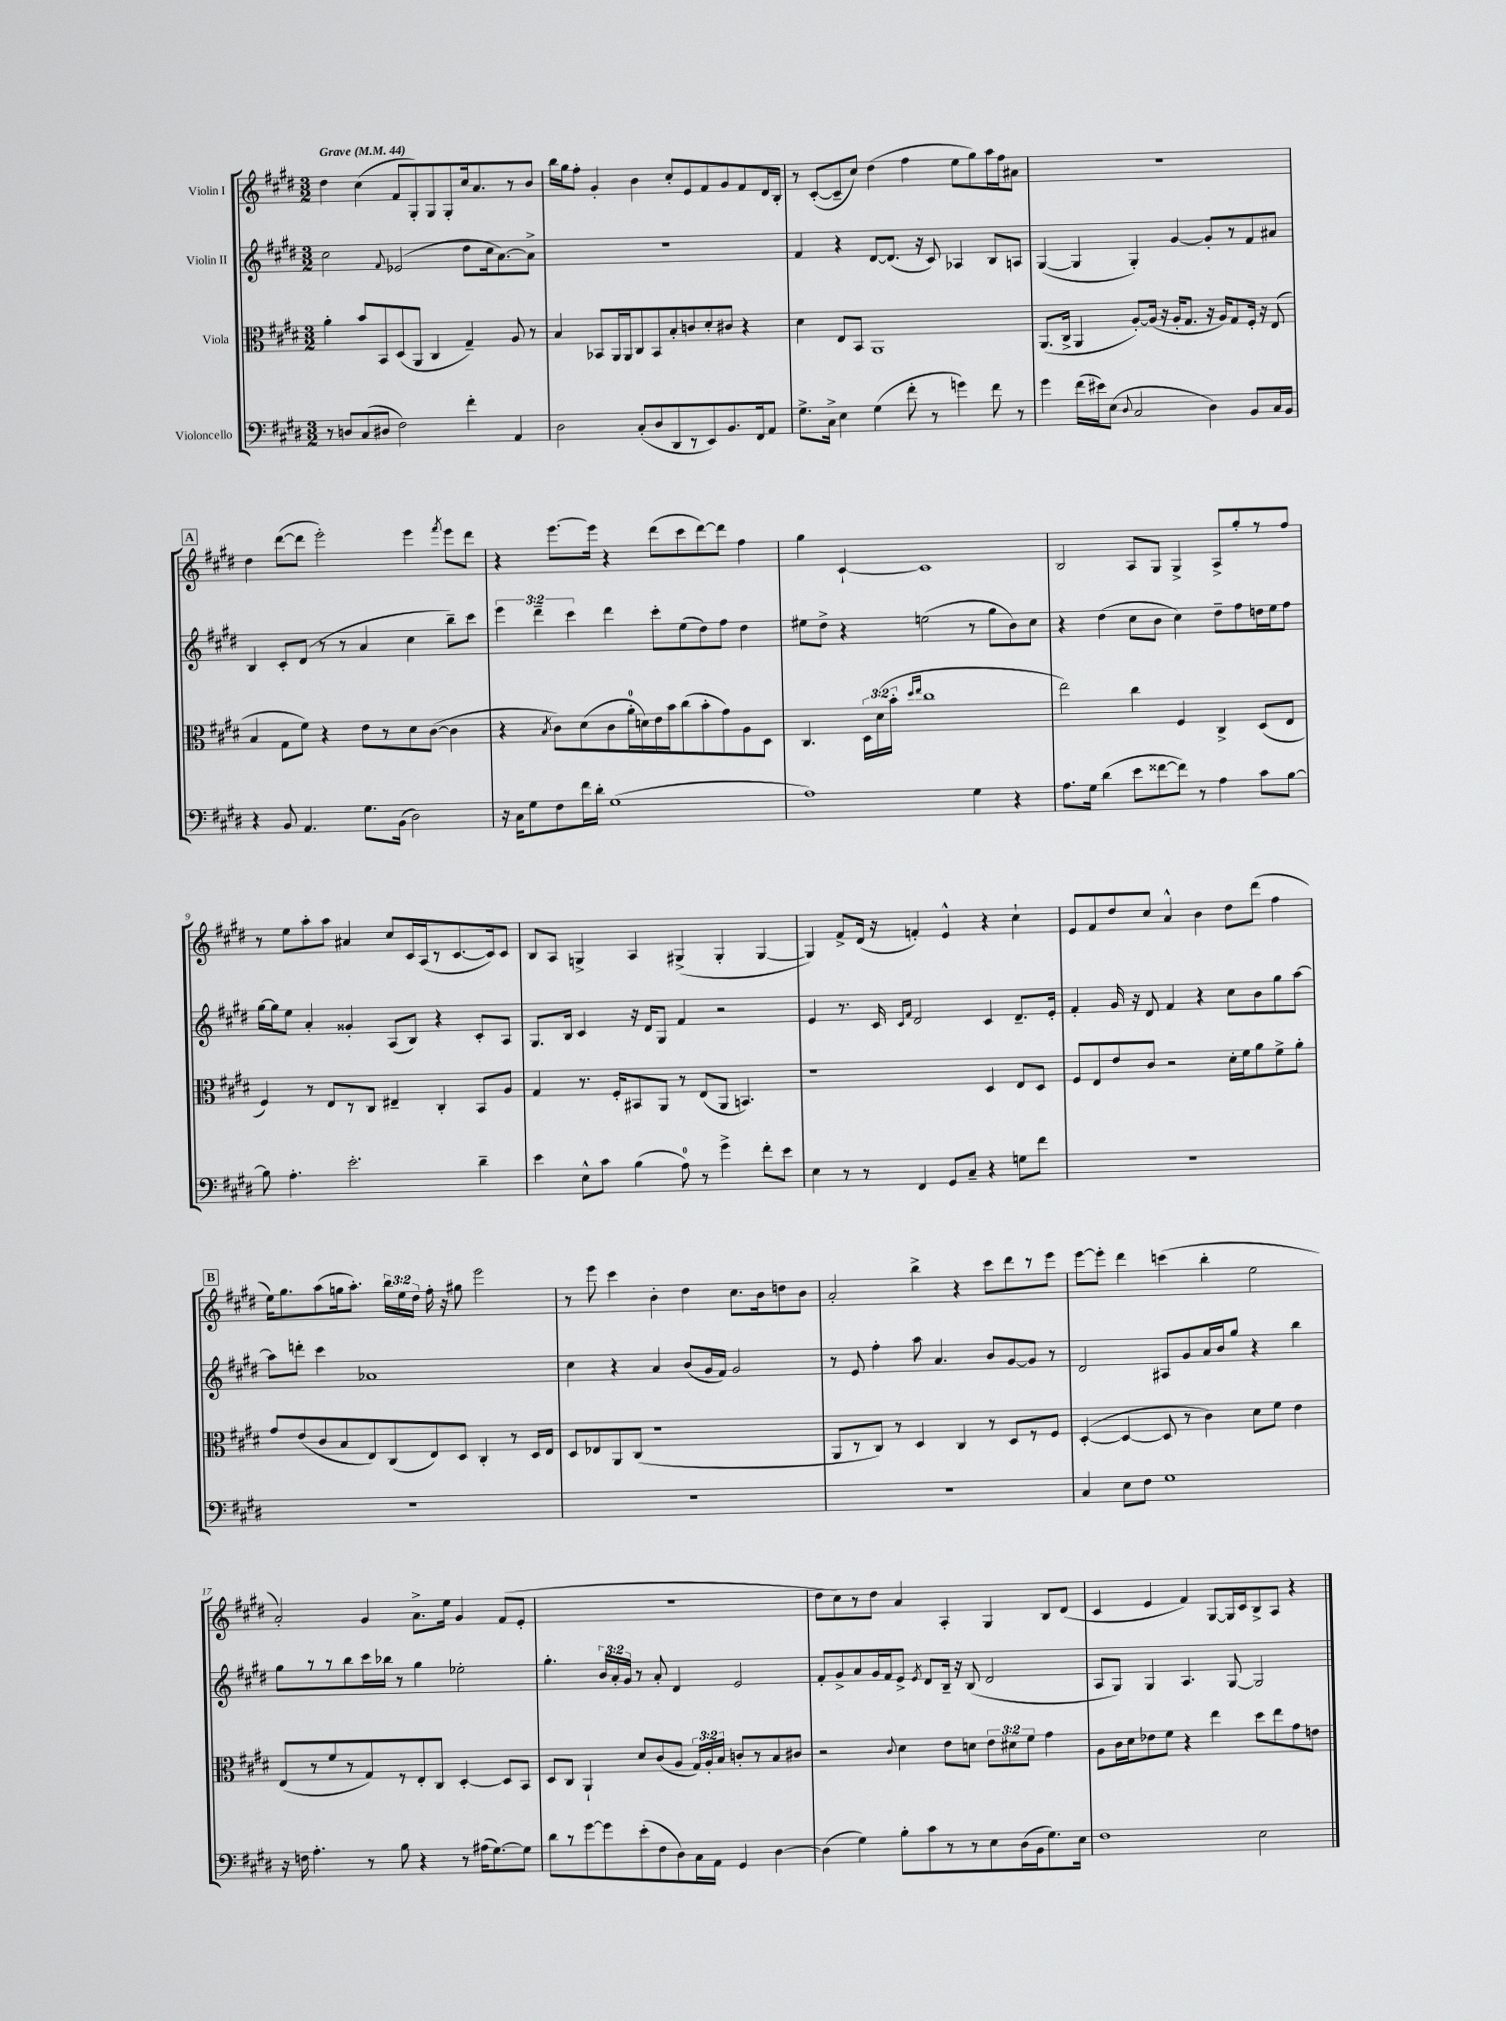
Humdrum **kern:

**kern	**kern	**kern	**kern
*part4	*part3	*part2	*part1
*staff4	*staff3	*staff2	*staff1
*I"Violoncello	*I"Viola	*I"Violin II	*I"Violin I
*clefF4	*clefC3	*clefG2	*clefG2
*k[f#c#g#d#]	*k[f#c#g#d#]	*k[f#c#g#d#]	*k[f#c#g#d#]
*M3/2	*M3/2	*M3/2	*M3/2
*MM44	*MM44	*MM44	*MM44
=1	=1	=1	=1
!	!	!	!LO:TX:a:B:t=Grave
8r	4a'\	2cc#\	4dd#\
8Dn/L	.	.	.
(8C#/	8b/L	.	(4cc#\
8D#X/J	8BB/	.	.
.	.	8qqf#/	.
2F#\)	(8D#/	(2e-X/	8f#/L
.	8AA/J	.	8G#'/)
.	4C#/	.	8G#/
.	.	.	8G#'/
4f#'\	4G#~/)	8dd#\L	16cc#/k
.	.	.	8.a/
.	.	16cc#\k	.
.	.	[8.a\)	.
4AA/	8A/	.	8r
.	8r	8a^\J]	8b/J
=2	=2	=2	=2
2D#\	4B/	1.r	16bb\LL
.	.	.	16gg#\J
.	.	.	8ff#'\J
.	8BB-X/L	.	4g#'/
.	16AA/L	.	.
.	16AA/J	.	.
(8C#'/L	8C#/	.	4b\
8D#/	8BB-/	.	.
8DD#/	8B'/	.	8cc#'/L
8r	8cn/	.	8e/
8EE/)	8d#'/	.	8f#/
8.BB/	8c#X/J	.	8g#/
.	4r	.	8f#/
16FF#/k	.	.	.
8AA/J	.	.	16d#/L
.	.	.	16B'/JJ
=3	=3	=3	=3
8.G#^\L	4d#\	4f#/	8r
.	.	.	([8c#'/L
16C#^\Jk	.	.	.
4E\	8E/L	4r	8c#~/]
.	8BB/J	.	8cc#/J)
(4G#\	1AA	[8d#/L	(4dd#\
.	.	(8.d#/J]	.
8f#'\	.	.	4ff#\
.	.	16r	.
8r	.	8c#/)	.
4gn\)	.	4A-X/	8ee\L
.	.	.	8gg#\)
8f#\	.	8B/L	16aa\L
.	.	.	16ff#\J
8r	.	8An/J	8a#X\J
=4	=4	=4	=4
4g#\	(8.AA/L	([4G#/	1.r
.	16C#^/Jk	.	.
(16f#\LL	4AA/	4G#/]	.
16e#X\J)	.	.	.
(8E\J	.	.	.
8qqD#/	.	.	.
2C#/	[8A'/L)	4G#'/)	.
.	(16A/Jk]	.	.
.	16r	.	.
.	16A'/KL	[4g#/	.
.	8.G#/J	.	.
4D#\)	16r	8g#'/L]	.
.	16A/KL)	.	.
.	8G#/	8r	.
8BB/L	16F#'/Jk	8f#/	.
.	16r	.	.
16C#/L	(8E/	8a#X/J	.
16BB/JJ	.	.	.
!!LO:LB:g=z
!!LO:REH:place=s1:t=A
=5	=5	=5	=5
4r	4B/	4B/	4dd#\
8BB/	8G#\L	8c#'/L	([8ddd#\L
4.AA/	8f#\J)	(8d#/J	8ddd#\J]
.	4r	8r	2eee'\)
.	.	8r	.
8.G#\L	8e\L	4a/	.
.	8r	.	.
(16BB\Jk	.	.	.
2D#\)	8d#\	4cc#\	4eee\
.	([8c#\J	.	.
.	.	.	8qfff#/
.	4c#\]	8bb~\L)	8eee\L
.	.	8ccc#\J	8ddd#\J
=6	=6	=6	=6
16r	4r	6eee\	4r
16C#\KL	.	.	.
8G#\	.	.	.
.	.	6ddd#~\	.
.	8qB/	.	.
8F#\	8c#\L)	.	[8.eee\L
.	.	6ccc#\	.
16f#\L	(8d#\	.	.
16d#'\JJ	.	.	16eee\Jk]
(1G#	8c#\	4ddd#\	4r
.	16a'\L	.	.
.	16dn\)	.	.
.	16e\	8ccc#'\L	(8ddd#\L
.	16b\J	.	.
.	(8cc#\	(8ee\	8ccc#\
.	8b'\	8dd#\)	[8ddd#\)
.	8g#\)	8ff#\J	8ddd#\J]
.	8A\	4dd#\	4ff#\
.	8D#\J	.	.
=7	=7	=7	=7
1A)	4.C#/	8ee#X\L	4gg#\
.	.	8dd#^\J	.
.	.	4r	[4c#`/
.	24D#\LL	.	.
.	(24d#\	.	.
.	24b'\JJ	.	.
.	16qqdd#/LL	.	.
.	16qqee/JJ	.	.
.	1cc#	(2een\	1c#]
4G#\	.	8r	.
.	.	8gg#\L	.
4r	.	8b\)	.
.	.	8cc#\J	.
=8	=8	=8	=8
8.A\L	2ee\)	4r	2B/
16G#\Jk	.	.	.
(4d#\	.	(4dd#\	.
8e\L	4cc#\	8cc#\L	8A/L
[8f##X\	.	8b\J	8G#/J
8f##\J])	4F#/	4cc#\)	4G#^/
8r	.	.	.
4A\	4C#^/	8dd#~\L	8A^/L
.	.	8ff#\	8gg#'/
8c#\L	(8D#/L	16ddn\L	8r
.	.	16ee\J	.
[8B\J	8E/J	8ff#\J	8ff#/J
!!LO:LB:g=z
=9	=9	=9	=9
8B\]	4F#/)	[16gg#\LL	8r
.	.	16gg#\J]	.
4.A'\	.	8ee\J	8ee\L
.	8r	4a'/	8aa'\
.	8E/L	.	8aa\J
2.e'\	8r	4g##X'/	4a#X/
.	8C#/J	.	.
.	4E#X~/	(8A/L	8cc#/L
.	.	8B/J)	16c#/L
.	.	.	(16A/J
.	4C#'/	4r	8r
.	.	.	[8.c#/
4d#~\	8BB/L	8c#'/L	.
.	.	.	16c#/k])
.	8A/J	8A/J	8c#/J
=10	=10	=10	=10
4e\	4G#/	8.G#/L	8B/L
.	.	.	8A/J
.	.	16B/Jk	.
8E^^\L	8.r	4c#/	4Gn^/
8c#\J	.	.	.
.	16F#'/KL	.	.
(4B\	8BB#X/	16r	4A/
.	.	16d#/KL	.
.	8AA/J	8G#/J	.
8A\)	8r	4f#/	(4G#X^/
8r	(8E/L	.	.
4g#^\	8AA/J	2r	4G#'/
.	4.BBn/)	.	.
8f#'\L	.	.	[4G#/
8e\J	.	.	.
=11	=11	=11	=11
4E\	1r	4e/	4G#/])
8r	.	8.r	8f#^/L
8r	.	.	(16d#/Jk
.	.	16c#/	16r
.	.	16qqc#/LL	.
.	.	16qqf#/JJ	.
4FF#/	.	2d#/	4fn'/)
8GG#/L	.	.	4e^^/
8C#~/J	.	.	.
4r	4D#/	4c#/	4r
8Gn\L	8E/L	8.d#~/L	4cc#`\
8f#\J	8D#/J	.	.
.	.	16e'/Jk	.
=12	=12	=12	=12
1.r	8F#/L	4f#'/	8e/L
.	8E/	.	8f#/
.	8e/	16g#/	8dd#/
.	.	16r	.
.	8c#/J	8d#/	8cc#/J
.	2r	4f#/	4a^^/
.	.	4r	4b\
.	16d#'\LL	8cc#\L	8dd#\L
.	16f#\J	.	.
.	8a\	8b\	(8ddd#\J
.	8f#^\	8gg#\	4ff#\
.	8a'\J	[8aa\J	.
!!LO:LB:g=z
!!LO:REH:place=s1:t=B
=13	=13	=13	=13
1.r	8g#/L	8aa\L]	16ee\KL)
.	.	.	8.gg#\
.	(8e/	8dddn'\J	.
.	8c#/	4ccc#\	(8aa\
.	8B/	.	16ggn\k
.	.	.	8.aa'\J)
.	8E/)	1a-X	.
.	(8C#/	.	24bb\LL
.	.	.	24ee\
.	.	.	24dd#\JJ
.	8E/)	.	16ff#'\
.	.	.	16r
.	8D#/J	.	8gg#X\
.	4C#'/	.	2eee\
.	8r	.	.
.	16D#/LL	.	.
.	16E/JJ	.	.
=14	=14	=14	=14
1.r	8D#/L	4cc#\	8r
.	8E-X/	.	8eee\
.	8AA/	4r	4ccc#\
.	(8C#/J	.	.
.	1r	4a/	4b'\
.	.	(8b/L	4dd#\
.	.	16g#/L	.
.	.	16f#/JJ)	.
.	.	2g#/	8.cc#\L
.	.	.	16b\k
.	.	.	8ddn\
.	.	.	8b\J
=15	=15	=15	=15
1.r	8AA/L	8r	2a'/
.	8r	8e/	.
.	8C#/J)	4ff#'\	.
.	8r	.	.
.	4D#/	8aa\	4bb^\
.	.	4.a/	.
.	4C#/	.	4r
.	8r	8b/L	8ccc#\L
.	8D#/L	[8g#/	8ddd#\
.	8r	8g#/J]	8r
.	8F#/J	8r	8eee\J
=16	=16	=16	=16
4C#/	([4D#'/	2d#/	[8eee\L
.	.	.	8eee'\J]
8E\L	4D#/_	.	4ddd#\
8F#\J	.	.	.
1G#	8D#/]	8A#X/L	(4cccn\
.	8r	8g#/	.
.	4c#\)	16a/L	4bb'\
.	.	16b/J	.
.	.	8gg#/J	.
.	8d#\L	4r	2ee\
.	8f#\J	.	.
.	4e\	4bb\	.
!!LO:LB:g=z
=17	=17	=17	=17
16r	(8E/L	8gg#\L	2a'/)
16Fn\	.	.	.
4.A'\	8r	8r	.
.	8f#/	8r	.
.	8r	8bb\	.
8r	8G#/)	16ccc#\L	4g#/
.	.	16bb-X\JJ	.
8B\	8r	8r	.
4r	8E'/	4gg#\	8.a^\L
.	8C#/J	.	.
.	.	.	16ee\Jk
8r	[4D#'/	2ee-X'\	4g#/
(16A#X\KL	.	.	.
[8.G#\)	.	.	.
.	8D#/L]	.	(8f#/L
8G#\J]	8BB/J	.	8e'/J
=18	=18	=18	=18
8d#\L	8D#/L	4.gg#'\	1.r
8r	8C#/J	.	.
[8g#\	4AA`/	.	.
8g#\]	.	24b/LL	.
.	.	24a'/	.
.	.	24g#/JJ	.
(8e'\	8d#/L	8r	.
8F#\	(8c#/	8a'/	.
8D#\)	8A/J	4d#/	.
16C#\L	24G#/LL)	.	.
.	24A'/	.	.
16AA\JJ	.	.	.
.	24B/JJ	.	.
4GG#/	8cn'/L	2e/	.
.	8r	.	.
[4D#\	8B/	.	.
.	8c#X/J	.	.
=19	=19	=19	=19
(4D#\]	2r	8f#'/L	8dd#\L
.	.	8g#^/	8cc#\)
4G#\)	.	8a/	8r
.	.	16g#/L	8dd#\J
.	.	16f#/J	.
.	8qqc#/	.	.
8B'\L	4d#\	8e^/J	4a/
.	.	8qe/	.
8c#\	.	8d#/L	.
8r	8e\L	16B~/Jk	4A'/
.	.	16r	.
8r	8dn\J	(8B/	.
8E\	12e\L	2d#/	4G#/
.	12d#X\	.	.
(16D#\L	.	.	.
.	12f#\J	.	.
16BB\J	.	.	.
8.G#\)	4g#\	.	8B/L
.	.	.	(8d#/J
16E\Jk	.	.	.
=20	=20	=20	=20
1F#	8A\L	8A/L	4c#/
.	16c#\L	8G#/J)	.
.	16d#\J	.	.
.	8e-X\	4G#/	4e/
.	8f#\J	.	.
.	4r	4.A/	4f#/)
.	4ee\	.	[8G#/L
.	.	[8G#/	16G#/L]
.	.	.	16c#/J
2E\	8dd#\L	2G#/]	8B^/
.	8ee\	.	8A/J
.	8g#\	.	4r
.	8en\J	.	.
==	==	==	==
*-	*-	*-	*-
